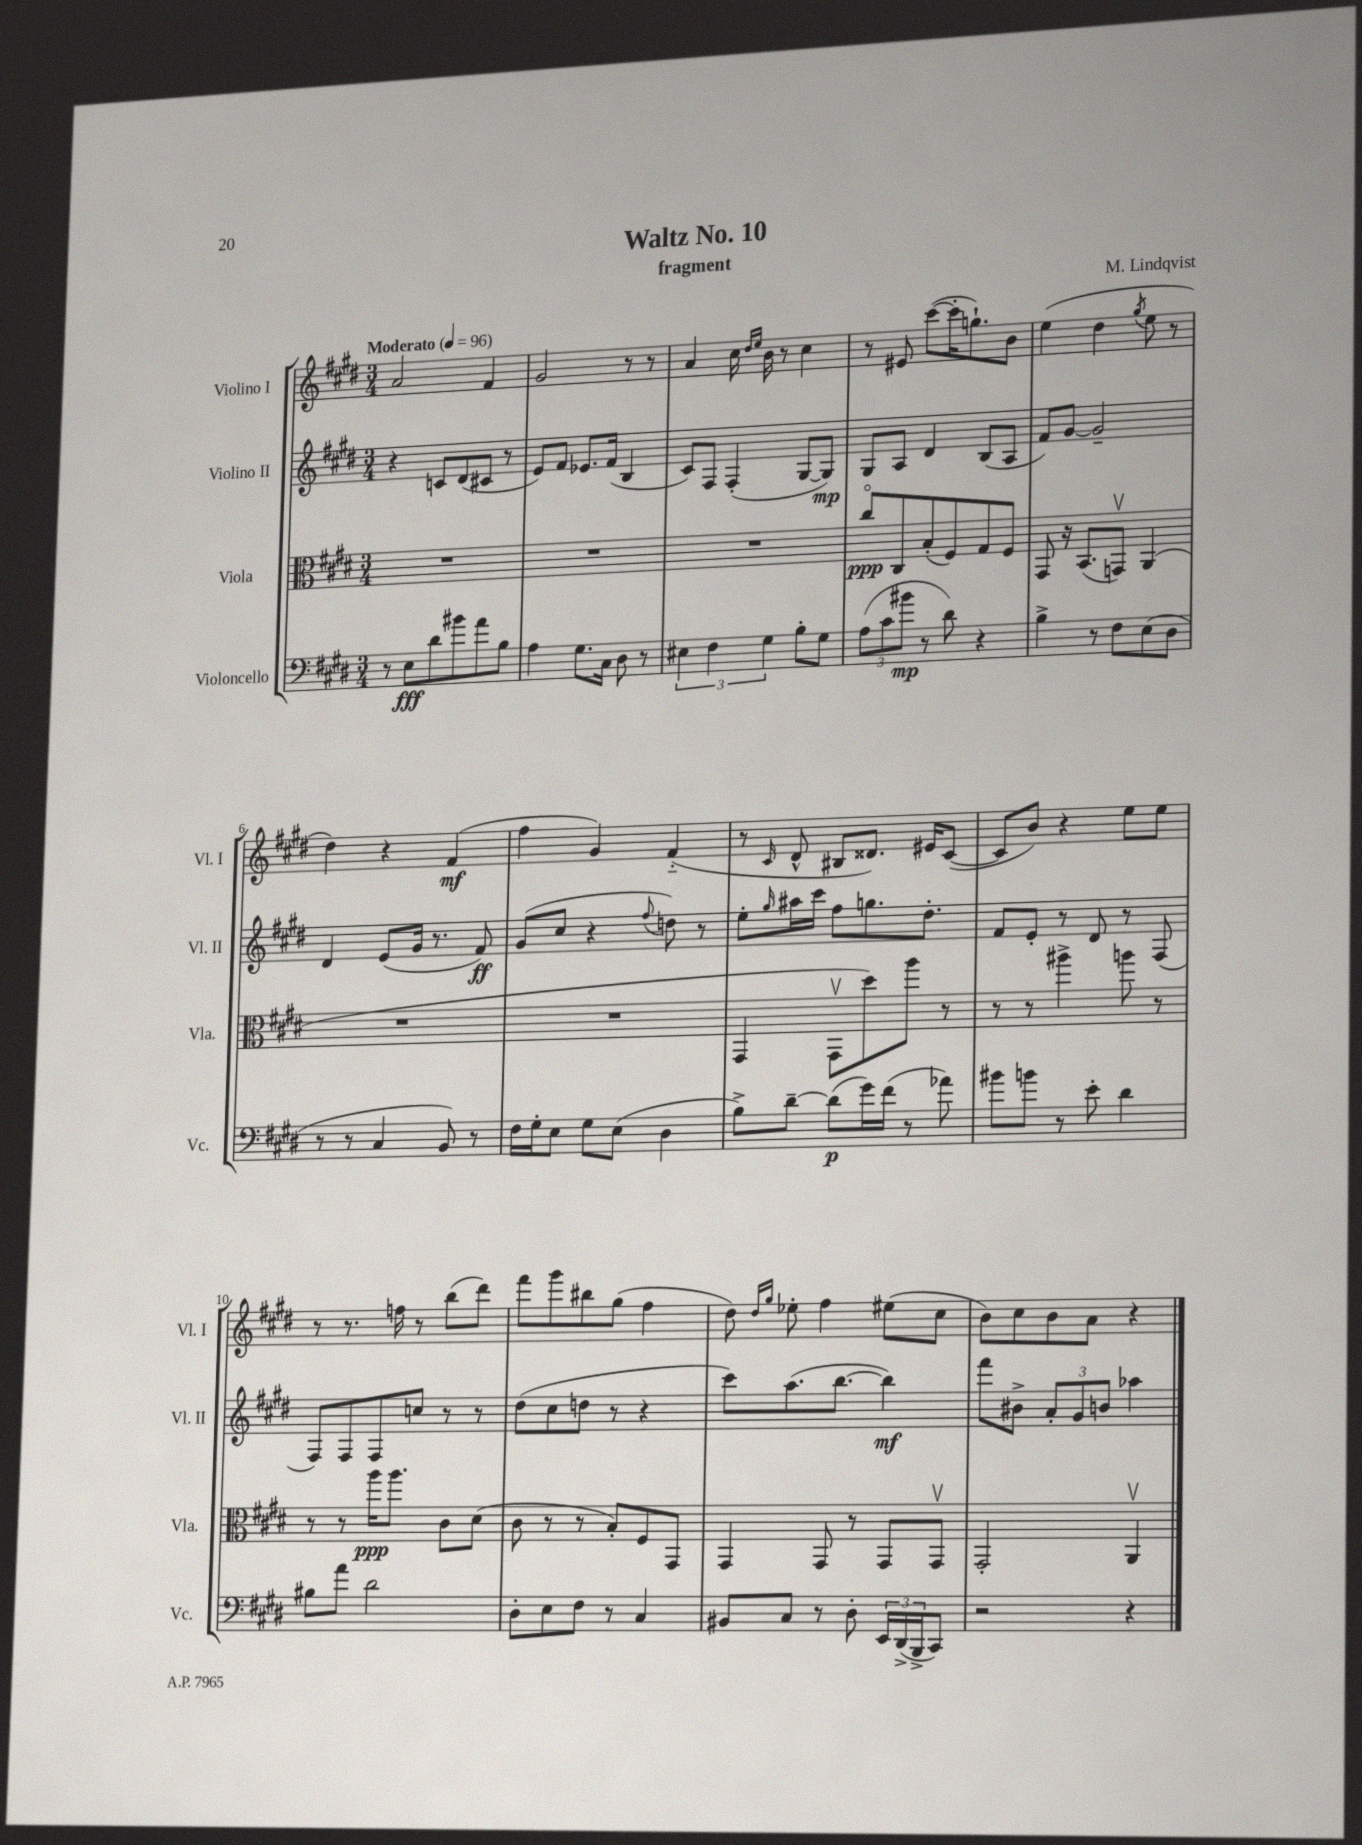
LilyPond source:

\header { title = "Waltz No. 10" composer = "M. Lindqvist" subtitle = "fragment" }
<<
\new StaffGroup <<
\new Staff = "s0" \with { instrumentName = "Violino I" shortInstrumentName = "Vl. I" } {
    \clef treble \key e \major \numericTimeSignature \time 3/4 \tempo "Moderato" 4 = 96
    a'2 fis'4 |
    gis'2 r8 r8 |
    a'4 cis''16 \grace { dis''16 e''16 } b'16 r8 cis''4 |
    r8 eis'8 cis'''8~( cis'''16-. g''8.-!) b'8 |
    e''4( dis''4 \acciaccatura { gis''8 } e''8 r8 |
    dis''4) r4 fis'4\mf( |
    fis''4 gis'4) fis'4-_( |
    r8 \grace { cis'16 } dis'8-^ bis8 disis'8.) eis'16 cis'8~( |
    cis'8 b'8) r4 e''8 e''8 |
    r8 r8. f''16 r8 b''8( dis'''8) |
    fis'''8 gis'''8 bis''8 gis''8( fis''4 |
    dis''8) \grace { dis''16 gis''16 } ees''8-. fis''4 eis''8( cis''8 |
    b'8) cis''8 b'8 a'8 r4 \bar "|." |
}
\new Staff = "s1" \with { instrumentName = "Violino II" shortInstrumentName = "Vl. II" } {
    \clef treble \key e \major \numericTimeSignature \time 3/4
    r4 c'8 dis'8( cis'8 r8 |
    e'8) fis'8 ees'8. fis'16( b4 |
    cis'8) fis8 fis4-.( gis8~ gis8\mp) |
    gis8 a8 dis'4 b8( a8 |
    fis'8) gis'8~ gis'2-- |
    dis'4 e'8( gis'16 r8. fis'8\ff) |
    gis'8( cis''8 r4 \appoggiatura { fis''8 } d''8) r8 |
    e''8-. \grace { gis''16 } ais''16 cis'''16 fis''8 g''8. dis''8.-. |
    fis'8 e'8-. r8 dis'8 r8 fis8( |
    fis8) fis8 fis8 c''8 r8 r8 |
    dis''8( cis''8 d''8 r8 r4 |
    cis'''8) a''8.( b''8.~ b''4\mf) |
    fis'''8 bis'8-> \tuplet 3/2 { a'8-. gis'8 b'8 } aes''4 \bar "|." |
}
\new Staff = "s2" \with { instrumentName = "Viola" shortInstrumentName = "Vla." } {
    \clef alto \key e \major \numericTimeSignature \time 3/4
    R2. |
    R2. |
    R2. |
    cis''8\flageolet\ppp cis8 b8-.( fis8) gis8 fis8 |
    gis,8 r16 b,8.( g,8\upbow) a,4( |
    R2. |
    R2. |
    gis,4 gis,8\upbow dis''8) a''8 r8 |
    r8 r8 ais''4-> a''8 r8 |
    r8 r8 a''16\ppp a''8. cis'8 dis'8( |
    cis'8 r8 r8 b8-.) fis8 gis,8 |
    gis,4 gis,8 r8 gis,8 gis,8\upbow |
    gis,2-. a,4\upbow \bar "|." |
}
\new Staff = "s3" \with { instrumentName = "Violoncello" shortInstrumentName = "Vc." } {
    \clef bass \key e \major \numericTimeSignature \time 3/4
    r8 e8\fff dis'8 bis'8 a'8 b8 |
    a4 gis8. cis16 dis8 r8 |
    \tuplet 3/2 { eis4 fis4 gis4 } b8-. gis8 |
    \tuplet 3/2 { a8( cis'8 bis'8\mp } r8 dis'8) r4 |
    b4-> r8 fis8 e8( dis8 |
    r8 r8 cis4 b,8) r8 |
    fis16 gis16-. e8 gis8 e8( dis4 |
    b8->) dis'8~-- dis'8\p( gis'16) fis'16( r8 aes'8) |
    bis'8 b'8 r8 e'8-. dis'4 |
    bis8 a'8 dis'2 |
    dis8-. e8 fis8 r8 cis4 |
    bis,8 cis8 r8 dis8-. \tuplet 3/2 { e,16 dis,16->( b,,16-> } cis,8) |
    r2 r4 \bar "|." |
}
>>
>>
